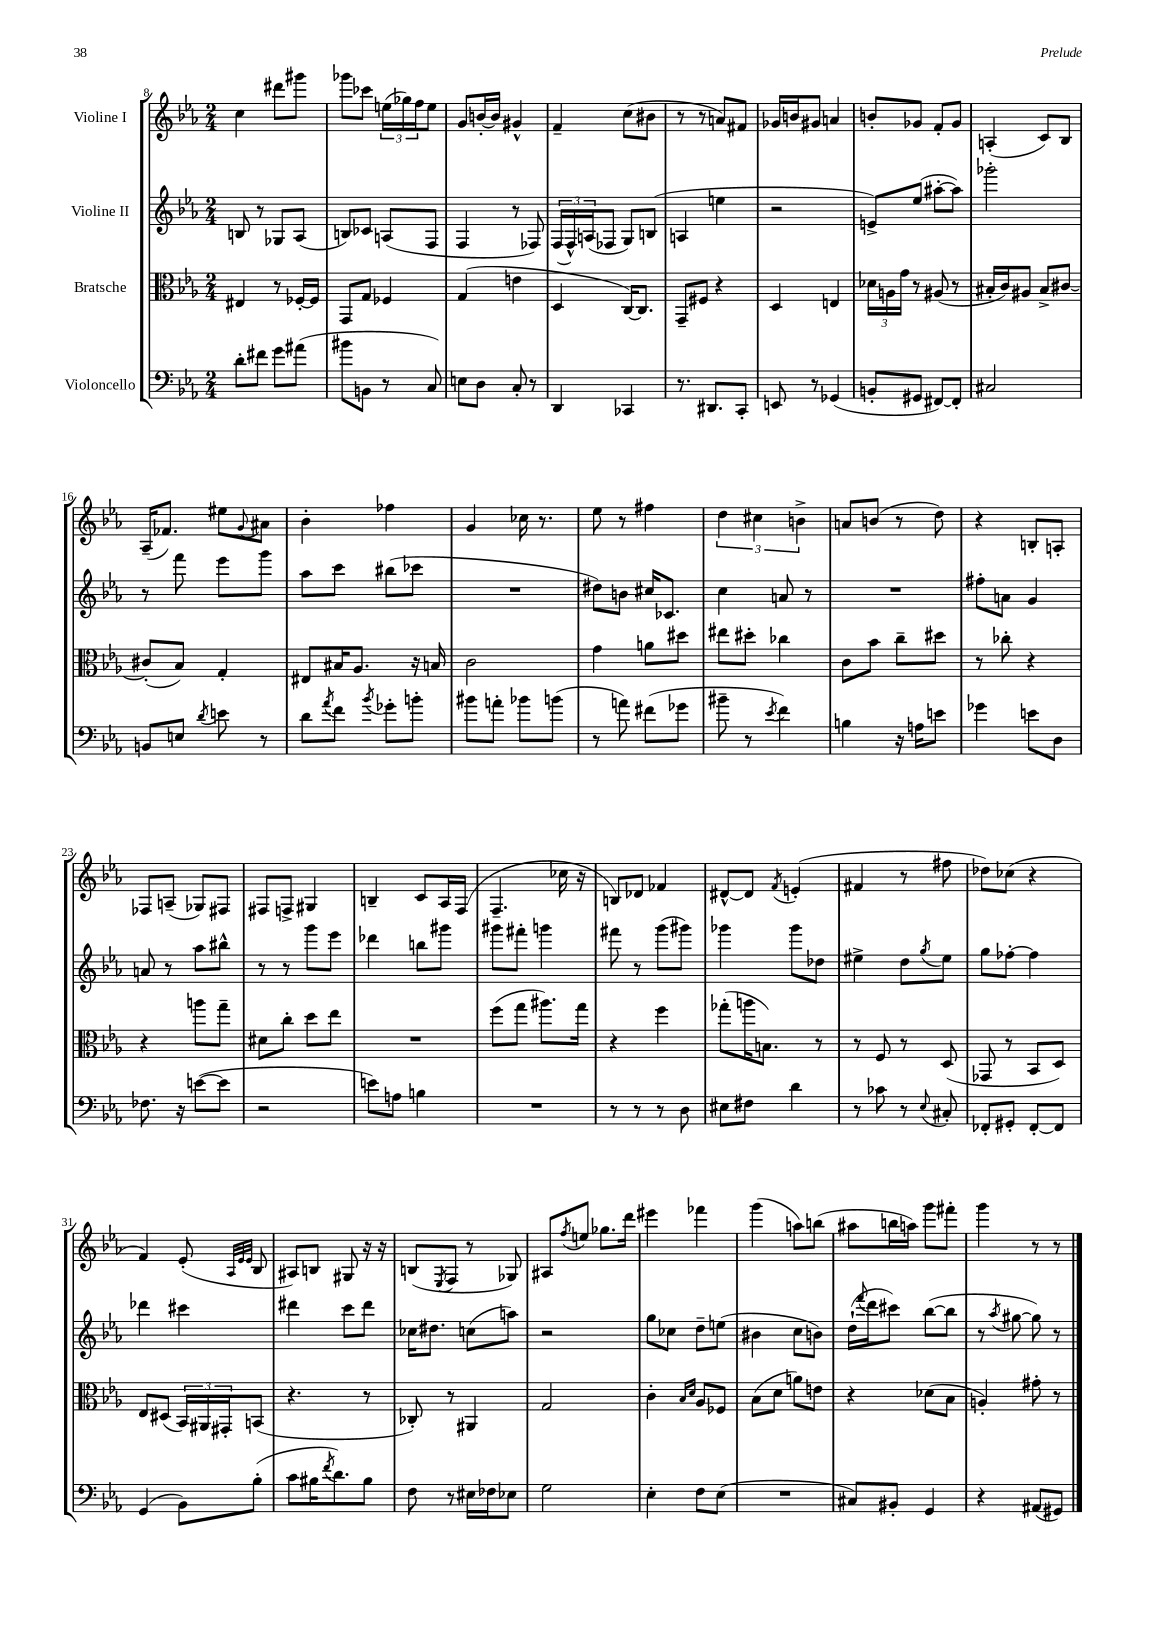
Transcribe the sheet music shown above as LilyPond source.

<<
\new StaffGroup <<
\new Staff = "s0" \with { instrumentName = "Violine I" } {
    \clef treble \key ees \major \numericTimeSignature \time 2/4
    c''4 dis'''8 gis'''8 |
    ges'''8 ces'''8 \tuplet 3/2 { e''16( ges''16) f''16 } e''8 |
    g'8 b'16~-. b'16 gis'4-^ |
    f'4-- c''8( bis'8 |
    r8 r8 a'8) fis'8 |
    ges'16 b'16 gis'8 a'4 |
    b'8-. ges'8 f'8-. ges'8 |
    a4-.( c'8) bes8 |
    aes16--( fes'8.) eis''8 \appoggiatura { g'8 } ais'8 |
    bes'4-. fes''4 |
    g'4 ces''16 r8. |
    ees''8 r8 fis''4 |
    \tuplet 3/2 { d''4 cis''4 b'4-> } |
    a'8 b'8( r8 d''8) |
    r4 b8-. a8-. |
    fes8 a8--( ges8) fis8 |
    fis8 f8-> gis4 |
    b4-- c'8 aes16 f16( |
    f4.-- ces''16 r16 |
    b8) des'8 fes'4 |
    dis'8~-^ dis'8 \acciaccatura { f'8 } e'4-.( |
    fis'4 r8 fis''8 |
    des''8) ces''8( r4 |
    f'4) ees'8-.( \grace { aes32 ees'32 ees'32 } bes8 |
    ais8) b8 gis8 r16 r16 |
    b8( \acciaccatura { ees8 } f8 r8 ges8) |
    ais8 \acciaccatura { f''8 } e''8 ges''8. d'''16 |
    eis'''4 fes'''4 |
    g'''4( a''8) b''8( |
    ais''8 b''16 a''16) g'''8 fis'''8-. |
    g'''4 r8 r8 \bar "|." |
}
\new Staff = "s1" \with { instrumentName = "Violine II" } {
    \clef treble \key ees \major \numericTimeSignature \time 2/4
    b8 r8 ges8 aes8( |
    b8) ces'8 a8( f8 |
    f4 r8 fes8) |
    \tuplet 3/2 { f16( f16-^) a16( } fes8 g8) b8( |
    a4 e''4 |
    r2 |
    e'8->) ees''8( ais''8~-. ais''8) |
    ges'''2-. |
    r8 f'''8 ees'''8 g'''8 |
    aes''8 c'''8 bis''8( ces'''8 |
    R2 |
    dis''8) b'8 cis''16 ces'8. |
    c''4 a'8 r8 |
    R2 |
    fis''8-. a'8 g'4 |
    a'8 r8 aes''8 bis''8-^ |
    r8 r8 g'''8 ees'''8 |
    des'''4 b''8 gis'''8 |
    gis'''8 fis'''8-. g'''4 |
    fis'''8 r8 g'''8( gis'''8) |
    ges'''4 ges'''8 des''8 |
    eis''4-> d''8 \acciaccatura { g''8 } eis''8 |
    g''8 fes''8~-. fes''4 |
    des'''4 cis'''4 |
    dis'''4 c'''8 dis'''8 |
    ces''16 dis''8. c''8( a''8) |
    r2 |
    g''8 ces''8 d''8-- e''8( |
    bis'4 c''8 b'8) |
    d''16-!( \appoggiatura { f'''8 } d'''16 cis'''8) bes''8~( bes''8 |
    r8 \acciaccatura { aes''8 } gis''8~ gis''8) r8 \bar "|." |
}
\new Staff = "s2" \with { instrumentName = "Bratsche" } {
    \clef alto \key ees \major \numericTimeSignature \time 2/4
    eis4 r8 fes16~-. fes16 |
    g,8 g8 fes4 |
    g4( e'4 |
    d4 c16~) c8. |
    g,8-- fis8 r4 |
    d4 e4 |
    \tuplet 3/2 { des'16 a16 g'16 } r8 ais8( r8 |
    bis16-. c'16) ais8 bis8-> cis'8~ |
    cis'8-.( bes8) g4-. |
    eis8 bis16 aes8. r16 b16 |
    c'2 |
    g'4 a'8 dis''8 |
    eis''8 dis''8-. ces''4 |
    c'8 bes'8 c''8-- dis''8 |
    r8 ces''8-. r4 |
    r4 a''8 g''8-- |
    dis'8 c''8-. d''8 ees''8 |
    R2 |
    f''8( g''8 ais''8.) g''16 |
    r4 f''4 |
    ges''8-.( a''16 b8.) r8 |
    r8 f8 r8 d8( |
    ges,8 r8 bes,8 d8) |
    ees8 dis8( \tuplet 3/2 { bes,16) ais,16 gis,16-. } b,8( |
    r4. r8 |
    ces8-.) r8 ais,4 |
    g2 |
    c'4-. \grace { bes16 d'16 } aes8 fes8 |
    bes8( d'8 a'8) e'8 |
    r4 des'8( bes8 |
    a4-.) gis'8-. r8 \bar "|." |
}
\new Staff = "s3" \with { instrumentName = "Violoncello" } {
    \clef bass \key ees \major \numericTimeSignature \time 2/4
    d'8-. fis'8 g'8 ais'8( |
    bis'8 b,8 r8 c8) |
    e8 d8 c8-. r8 |
    d,4 ces,4 |
    r8. dis,8. c,8-. |
    e,8 r8 ges,4( |
    b,8-. gis,8 fis,8~) fis,8-. |
    cis2 |
    b,8 e8 \acciaccatura { d'8 } e'8 r8 |
    d'8 \acciaccatura { aes'8 } f'8 \acciaccatura { bes'8 } ges'8-. b'8-. |
    bis'8 a'8-. bes'8 b'8( |
    r8 a'8) fis'8( ges'8 |
    bis'8-- r8 \acciaccatura { ees'8 } f'4) |
    b4 r16 a16 e'8 |
    ges'4 e'8 d8 |
    fes8. r16 e'8~( e'8 |
    r2 |
    e'8) a8 b4 |
    R2 |
    r8 r8 r8 d8 |
    eis8 fis8 d'4 |
    r8 ces'8 r8 \appoggiatura { ees8 } cis8-. |
    fes,8-. gis,8-. fes,8~-. fes,8 |
    g,4( bes,8) bes8-.( |
    c'8 bis16 \acciaccatura { f'8 } d'8.) bis8 |
    f8 r8 eis16 fes16 ees8 |
    g2 |
    ees4-. f8 ees8( |
    R2 |
    cis8) bis,8-. g,4 |
    r4 ais,8( gis,8) \bar "|." |
}
>>
>>
\layout { \context { \Score currentBarNumber = #8 } }
